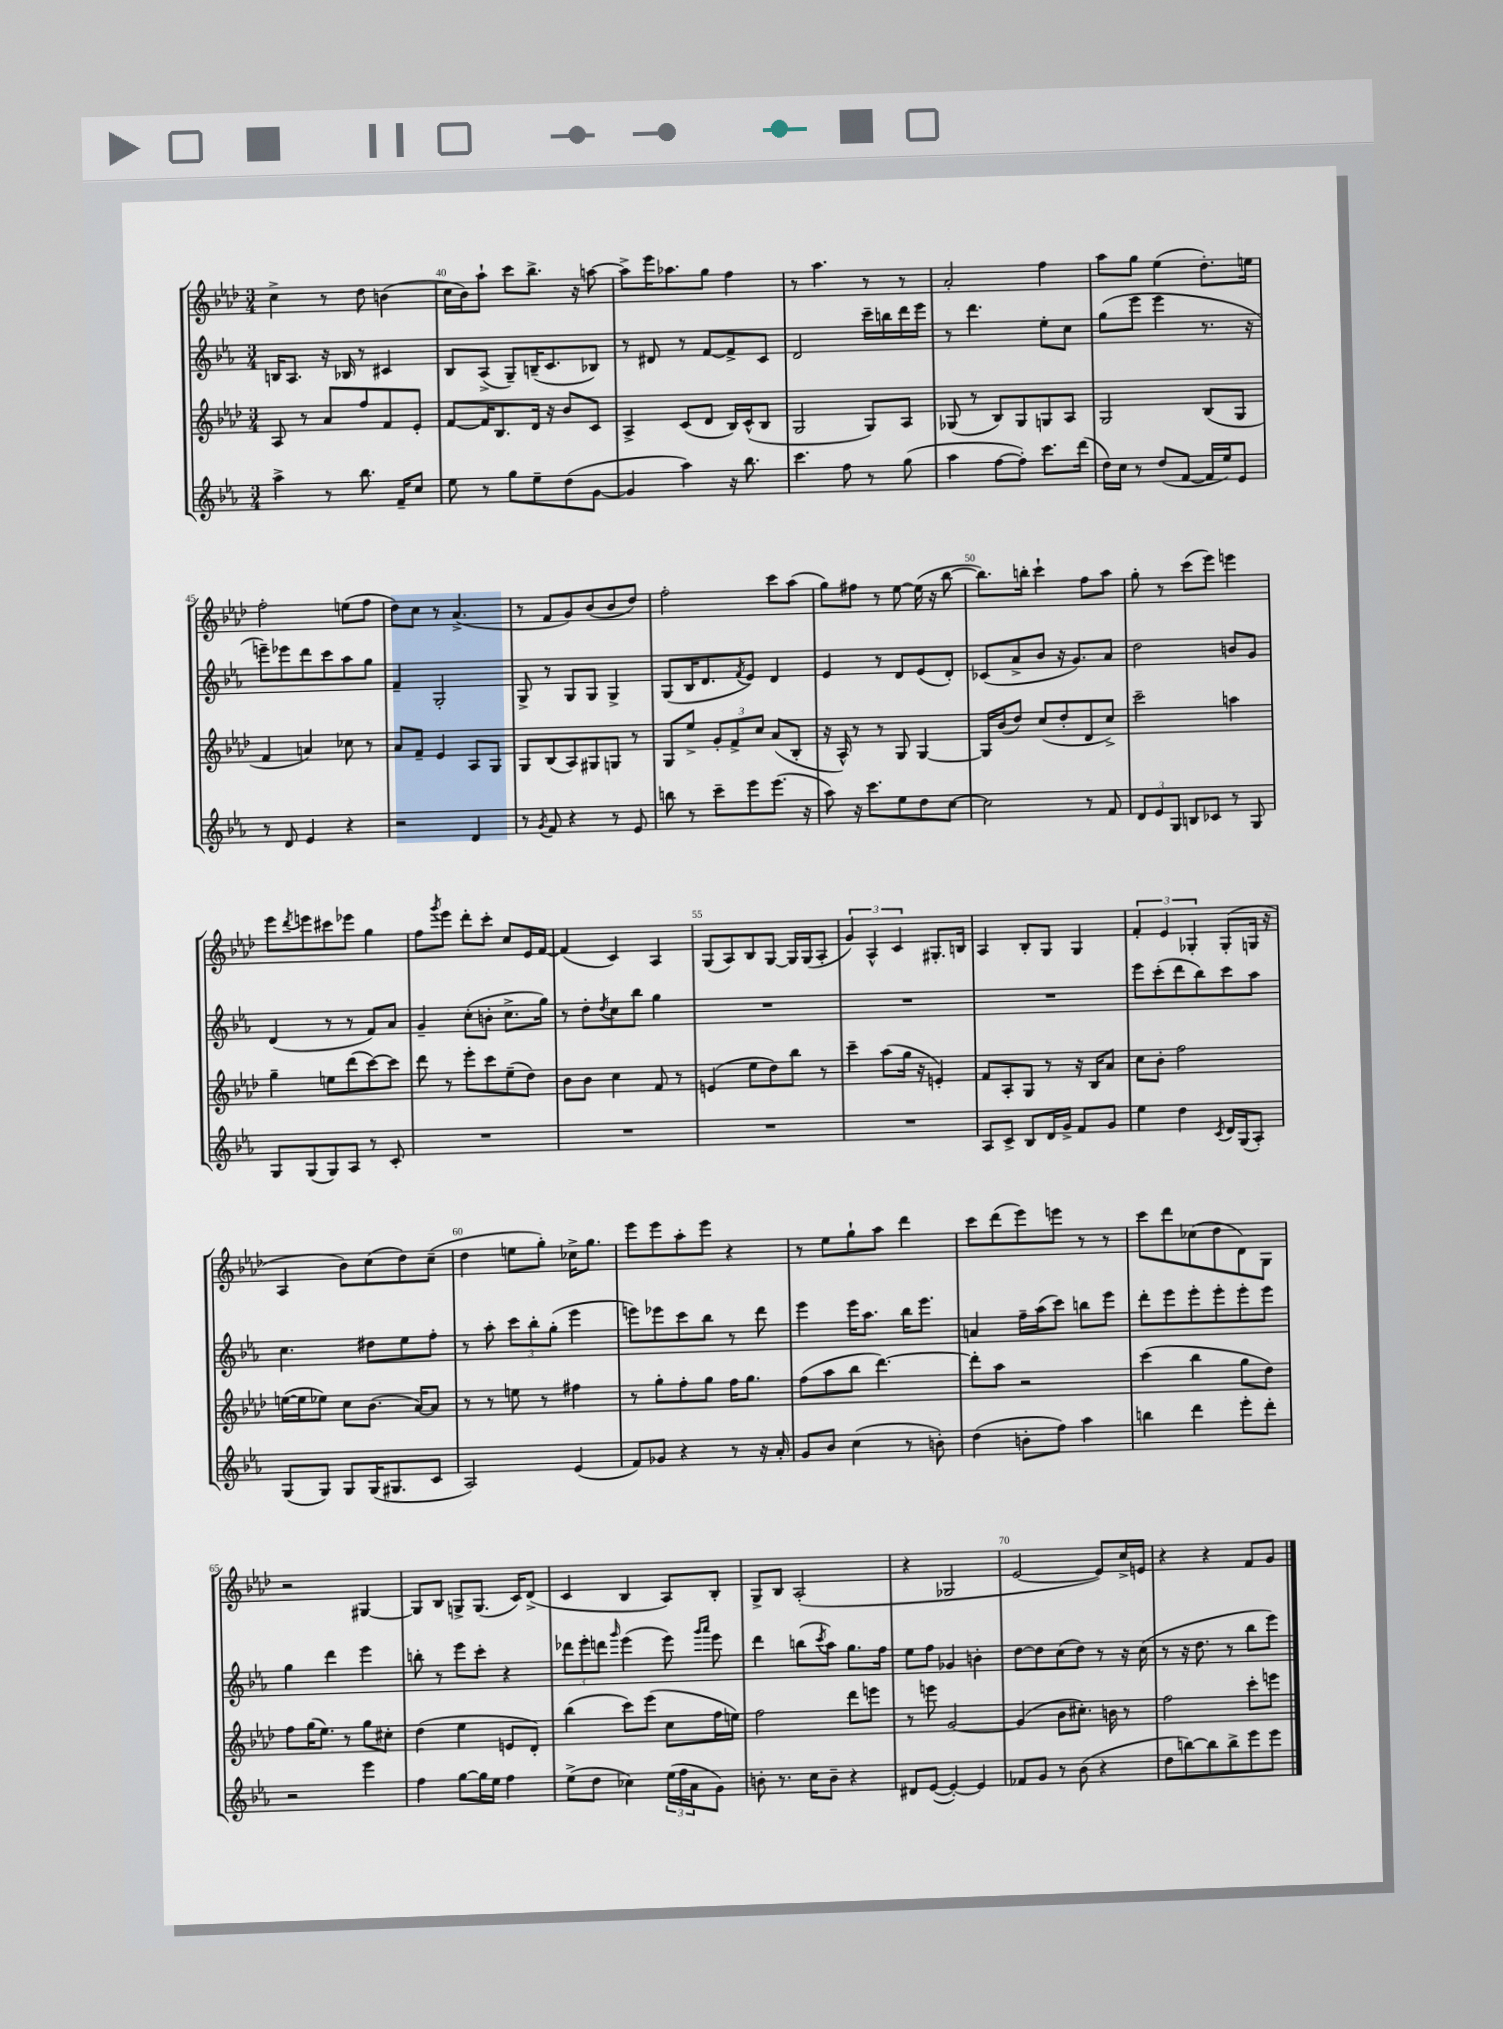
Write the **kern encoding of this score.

**kern	**kern	**kern	**kern
*part4	*part3	*part2	*part1
*staff4	*staff3	*staff2	*staff1
*clefG2	*clefG2	*clefG2	*clefG2
*k[b-e-a-]	*k[b-e-a-d-]	*k[b-e-a-]	*k[b-e-a-d-]
*M3/4	*M3/4	*M3/4	*M3/4
=39	=39	=39	=39
4aa-^\	8A-/	16Bn/KL	4cc^\
.	.	8.A-/J	.
.	8r	.	.
8r	8a-/L	16r	8r
.	.	16B-X/	.
8.bb-\	8ff/	8r	8dd-\
.	8f/	4c#X/	(4bn\
16f~/KL	.	.	.
8cc/J	8e-'/J	.	.
=40	=40	=40	=40
8ee-\	[8f/L	8B-/L	16cc\LL
.	.	.	16b-\J)
8r	16f/K]	(8A-^/J	8aa-`\J
.	8.B-/	.	.
8gg\L	.	8G~/L)	8ccc\L
8ee-~\	16d-/Jk	(16Bn~/K	8.bb-^\J
.	16r	8.c/	.
(8dd\	8b-/L	.	.
.	.	.	16r
[8g\J	8c/J	8B-X/J)	[8aan\
=41	=41	=41	=41
4g/]	4A-^/	8r	8aa^\L]
.	.	8d#X/	16eee-\K
.	.	.	8.aa-X\
4aa-\)	(8c/L	8r	.
.	8d-/J	[8f/L	8gg\J
16r	16B-/LL)	8f^/]	4ff\
8.bb-\	(16c^^/J	.	.
.	8B-/J	8c/J	.
=42	=42	=42	=42
4.ccc\	2G/	2d/	8r
.	.	.	4.aa-\
8ff\	.	.	.
8r	8G/L)	16ccc~\LL	8r
.	.	16bbn\	.
(8gg\	8A-/J	16ddd\	8r
.	.	16eee-\JJ	.
=43	=43	=43	=43
4aa-\	(8G-X/	8r	2a-'/
.	8r	4.ddd\	.
[8ff\L	8B-/L)	.	.
8ff'\J])	8G-/	.	.
8.ccc\L	8Gn/	8ee-'\L	4ff\
.	8A-/J	8cc\J	.
(16ddd\Jk	.	.	.
=44	=44	=44	=44
16dd\LL)	2G/	(8gg\L	8aa-\L
16cc\JJ	.	.	.
8r	.	8eee-\J	8gg\J
(8dd/L	.	4eee-\	(4ee-\
[8f/J	.	.	.
16f/LL]	(8B-/L	8.r	8.dd-'\L)
16ee-/J)	.	.	.
8e-/J	8G/J	.	.
.	.	16r	16een\Jk
!!LO:LB:g=z
=45	=45	=45	=45
8r	4f/	8eeen~\L)	2ff'\
8d/	.	8eee-X\	.
4e-/	4an/)	8ddd\	.
.	.	8ccc\	.
4r	8cc-X\	8aa-\	(8een\L
.	8r	8gg\J	8ff\J
=46	=46	=46	=46
2r	8a-/L	4f~/	8dd-\L)
.	8f~/J	.	8cc\J
.	4e-/	2G'/	8r
.	.	.	(4.a-^/
4d/	8A-/L	.	.
.	8G/J	.	.
=47	=47	=47	=47
8r	8G/L	8G^/	8r
8qg/	.	.	.
8f/	(8B-/	8r	8f/L
4r	8A-/)	8G/L	8g/)
.	8G#X/	8G/J	(8b-/
8r	8Gn/J	4G^/	8b-/
8e-/	8r	.	8dd-/J)
=48	=48	=48	=48
8bbn\	8G/L	(8G/L	2ff'\
8r	8ee-^/J	16B-/K	.
.	.	8.d/	.
8ccc~\L	12g'/L	.	.
.	12f^/	.	.
.	.	8qf/	.
8eee-\	.	8e-/J)	.
.	12cc/J	.	.
(8.eee-\J	(8a-/L	4d/	8ccc\L
.	8B-'/J	.	(8aa-\J
16r	.	.	.
=49	=49	=49	=49
8aa-\)	16r	4e-/	8gg\L)
.	16A-^^/)	.	.
16r	8r	.	8ff#X\J
8.ccc\L	.	.	.
.	8r	8r	8r
8ee-\	8G/	8d/L	[8ee-\
8dd\	[4G/	(8e-/	(16ee-\]
.	.	.	16r
[8cc\J	.	8d'/J)	[8bb-\
=50	=50	=50	=50
2cc\]	16G/LL]	(8c-X/L	8.bb-\L])
.	(16b-/J	.	.
.	8dd-/J)	8a-^/	.
.	.	.	16bbn'\Jk
.	(8cc/L	8b-/J	4ccc`\
.	8dd-'/	16r	.
.	.	8.g/L)	.
8r	8d-/	.	8ff\L
8f/	8cc^/J)	8a-/J	8aa-\J
=51	=51	=51	=51
12d/L	2ccc~\	2dd\	8gg'\
12e-/	.	.	.
.	.	.	8r
12G/J	.	.	.
8Bn/L	.	.	(8ccc\L
8c-X/J	.	.	8eee-\J)
8r	4aan\	8bn/L	4eeen\
8G/	.	8g/J	.
!!LO:LB:g=z
=52	=52	=52	=52
8G/L	4gg~\	(4d/	8eee-\L
.	.	.	8qddd-/
(8G/	.	.	8eeen\
8G/)	8een\L	8r	8ccc#X\
8A-/J	(8ddd-\	8r	8eee-X\J
8r	[8ccc\)	8f/L)	4gg\
8c'/	8ccc\J]	8a-/J	.
=53	=53	=53	=53
2.r	8ddd-\	4g~/	8ff\L
.	.	.	8qggg/
.	8r	.	8eee-\J
.	8eee-'\L	(8cc'\L	8ddd-'\L
.	8ccc\	8bn'\J	8ccc'\J
.	(8ee-~\	8.cc^\L	8cc/L
.	8dd-\J)	.	16e-/L
.	.	16gg\Jk)	[16f/JJ
=54	=54	=54	=54
2.r	8b-\L	8r	(4f/]
.	8b-\J	8dd'\L	.
.	.	8qdd/	.
.	4cc\	8cc\	4c/)
.	.	8bb-\J	.
.	8f/	4gg\	4A-/
.	8r	.	.
=55	=55	=55	=55
2.r	(4en/	2.r	(8G/L
.	.	.	8A-/)
.	8ee-\L	.	8B-/
.	8dd-\)	.	[8G/J
.	8bb-\J	.	16G/LL]
.	.	.	(16G/J
.	8r	.	8A-'/J
=56	=56	=56	=56
2.r	4ccc~\	2.r	6g/)
.	.	.	6A-^^/
.	(8aa-\L	.	.
.	.	.	6c/
.	16gg\Jk	.	.
.	16r	.	.
.	4en'/)	.	8.G#X'/L
.	.	.	16Bn/Jk
=57	=57	=57	=57
8A-/L	8f/L	2.r	4A-/
8c^/J	8A-'/	.	.
8B-/L	8G/J	.	8B-'/L
16d/L	8r	.	8G/J
16g^/JJ	.	.	.
8f/L	16r	.	4G/
.	16B-/KL	.	.
8g/J	8a-/J	.	.
=58	=58	=58	=58
4ee-\	8cc\L	8eee-\L	6f'/
.	8b-'\J	(8ccc'\	.
.	.	.	6e-/
4dd\	2ff\	8ddd\	.
.	.	.	6G-X'/
.	.	8bb-\)	.
8qc/	.	.	.
16d/LL	.	8ccc\	(8G-'/L
(16G/J	.	.	.
8A-'/J)	.	8aa-\J	16Gn/Jk
.	.	.	16r
!!LO:LB:g=z
=59	=59	=59	=59
(8G/L	([16een\LL	4.cc\	4A-/
.	16ee\J]	.	.
8G/J)	8ee-X\J)	.	.
8G/L	8cc\L	.	8b-\L)
(16G/K	(8.b-\J	8dd#X\L	(8cc\
8.G#X/	.	.	.
.	.	8ee-\	8dd-\)
.	[16a-/KL)	.	.
8c/J	8a-/J]	8ff'\J	(8cc~\J
=60	=60	=60	=60
2A-/)	8r	8r	4dd-\
.	8r	8aa-'\	.
.	8een\	12ccc\L	8een\L
.	.	12bb-'\	.
.	8r	.	8gg'\J)
.	.	(12gg'\J	.
(4e-/	4ff#X\	4eee-\	16cc-X^\KL
.	.	.	8.gg\J
=61	=61	=61	=61
8f/L)	8r	8eeen\L)	8eee-\L
8g-X/J	8gg'\L	8eee-X\	8eee-\
4r	8ff'\	8ccc\	8aa-'\
.	8gg\J	8bb-\J	8eee-\J
8r	16ff\KL	8r	4r
.	8.gg\J	.	.
16r	.	8ddd\	.
16a-'/	.	.	.
=62	=62	=62	=62
8g/L	(8ff\L	4eee-\	8r
8b-/J	8aa-\	.	8ee-\L
(4cc\	8bb-\J	16eee-\KL	8gg`\
.	.	8.aa-\J	.
.	[4.ddd-\)	.	8aa-\J
8r	.	16bb-\KL	4ddd-\
.	.	8.eee-\J	.
8bn'\)	.	.	.
=63	=63	=63	=63
(4dd\	8ddd-'\L]	4an/	8ccc\L
.	8aa-\J	.	(8ddd-\
8bn'\L	2r	16ff~\LL	8eee-\)
.	.	(16aa-\J	.
8ff\J)	.	8ccc\J)	8eeen\J
4aa-\	.	8bbn\L	8r
.	.	8eee-\J	8r
=64	=64	=64	=64
4bbn\	(4ccc\	8ddd'\L	8ccc\L
.	.	8eee-\	8ddd-\
4ddd\	4bb-\	8eee-'\	(8cc-X\
.	.	8eee-'\	8dd-\
8eee-'\L	8gg\L	8eee-'\	8d-\)
8ddd'\J	8dd-\J)	8eee-\J	8G\J
!!LO:LB:g=z
=65	=65	=65	=65
2r	8ff\L	4gg\	2r
.	(16gg\K	.	.
.	8.ee-\J)	.	.
.	.	4ddd\	.
.	8r	.	.
4eee-\	8gg\L	4eee-\	[4G#X/
.	8cc#X'\J	.	.
=66	=66	=66	=66
4ff\	(4dd-\	8bbn'\	8G#/L]
.	.	8r	8B-/J
[8gg\L	4ee-\	8eee-\L	8Gn^/L
16gg\L]	.	8ccc'\J	(8.G/J
16ee-\JJ	.	.	.
4ff\	8en/L	4r	.
.	.	.	16c/KL)
.	8d-'/J)	.	(8d-^/J
=67	=67	=67	=67
(8ee-^\L	(4bb-\	12ddd-X\L	4c/
.	.	12eee-'\	.
8dd\J	.	.	.
.	.	12dddn\J	.
.	.	16qqggg/	.
4cc-X\)	8ccc\L)	(4eee-\	4B-/
.	(8eee-\J	.	.
(24ee-\LL	8cc\L	8eee-\)	8A-/L)
24ff\	.	.	.
24a-\J	.	.	.
.	.	16qqggg/LL	.
.	.	16qqaaa-/JJ	.
8g\J)	16ff\L	8eee-\	8B-'/J
.	16een\JJ)	.	.
=68	=68	=68	=68
8bn'\	2ff\	4ddd\	8G^/L
8.r	.	.	8B-/J
.	.	(8bbn\L	(2A-'/
16cc\KL	.	.	.
.	.	8qccc/	.
8b~\J	.	8aa-\J)	.
4r	8ddd-\L	8.gg\L	.
.	8eeen\J	.	.
.	.	16ff\Jk	.
=69	=69	=69	=69
8d#X/L	8r	8ee-\L	4r
([8e-/J	8eeen\	8ff\J	.
4e-'/_)	[2g/	4g-X/	2G-X/
4e-/]	.	4bn'\	.
=70	=70	=70	=70
8f-X/L	(4g/]	[8dd\L	[2e-/
8g/J	.	8dd\]	.
8r	8b-\L	(8cc\	.
(8b-\	8.cc#X'\J)	8dd\J)	.
4r	.	8r	8e-/L])
.	16bn\	.	.
.	8r	16r	16cc^/L
.	.	(16cc\	16en/JJ
=71	=71	=71	=71
8dd\L	2ff\	8r	4r
[8bbn\)	.	16r	.
.	.	8.dd\	.
8bb\]	.	.	4r
8bb^\	.	8r	.
8eee-\	8ccc'\L	8bb-\L	8f/L
8eee-\J	8eeen\J	8eee-\J)	8g/J
==	==	==	==
*-	*-	*-	*-
